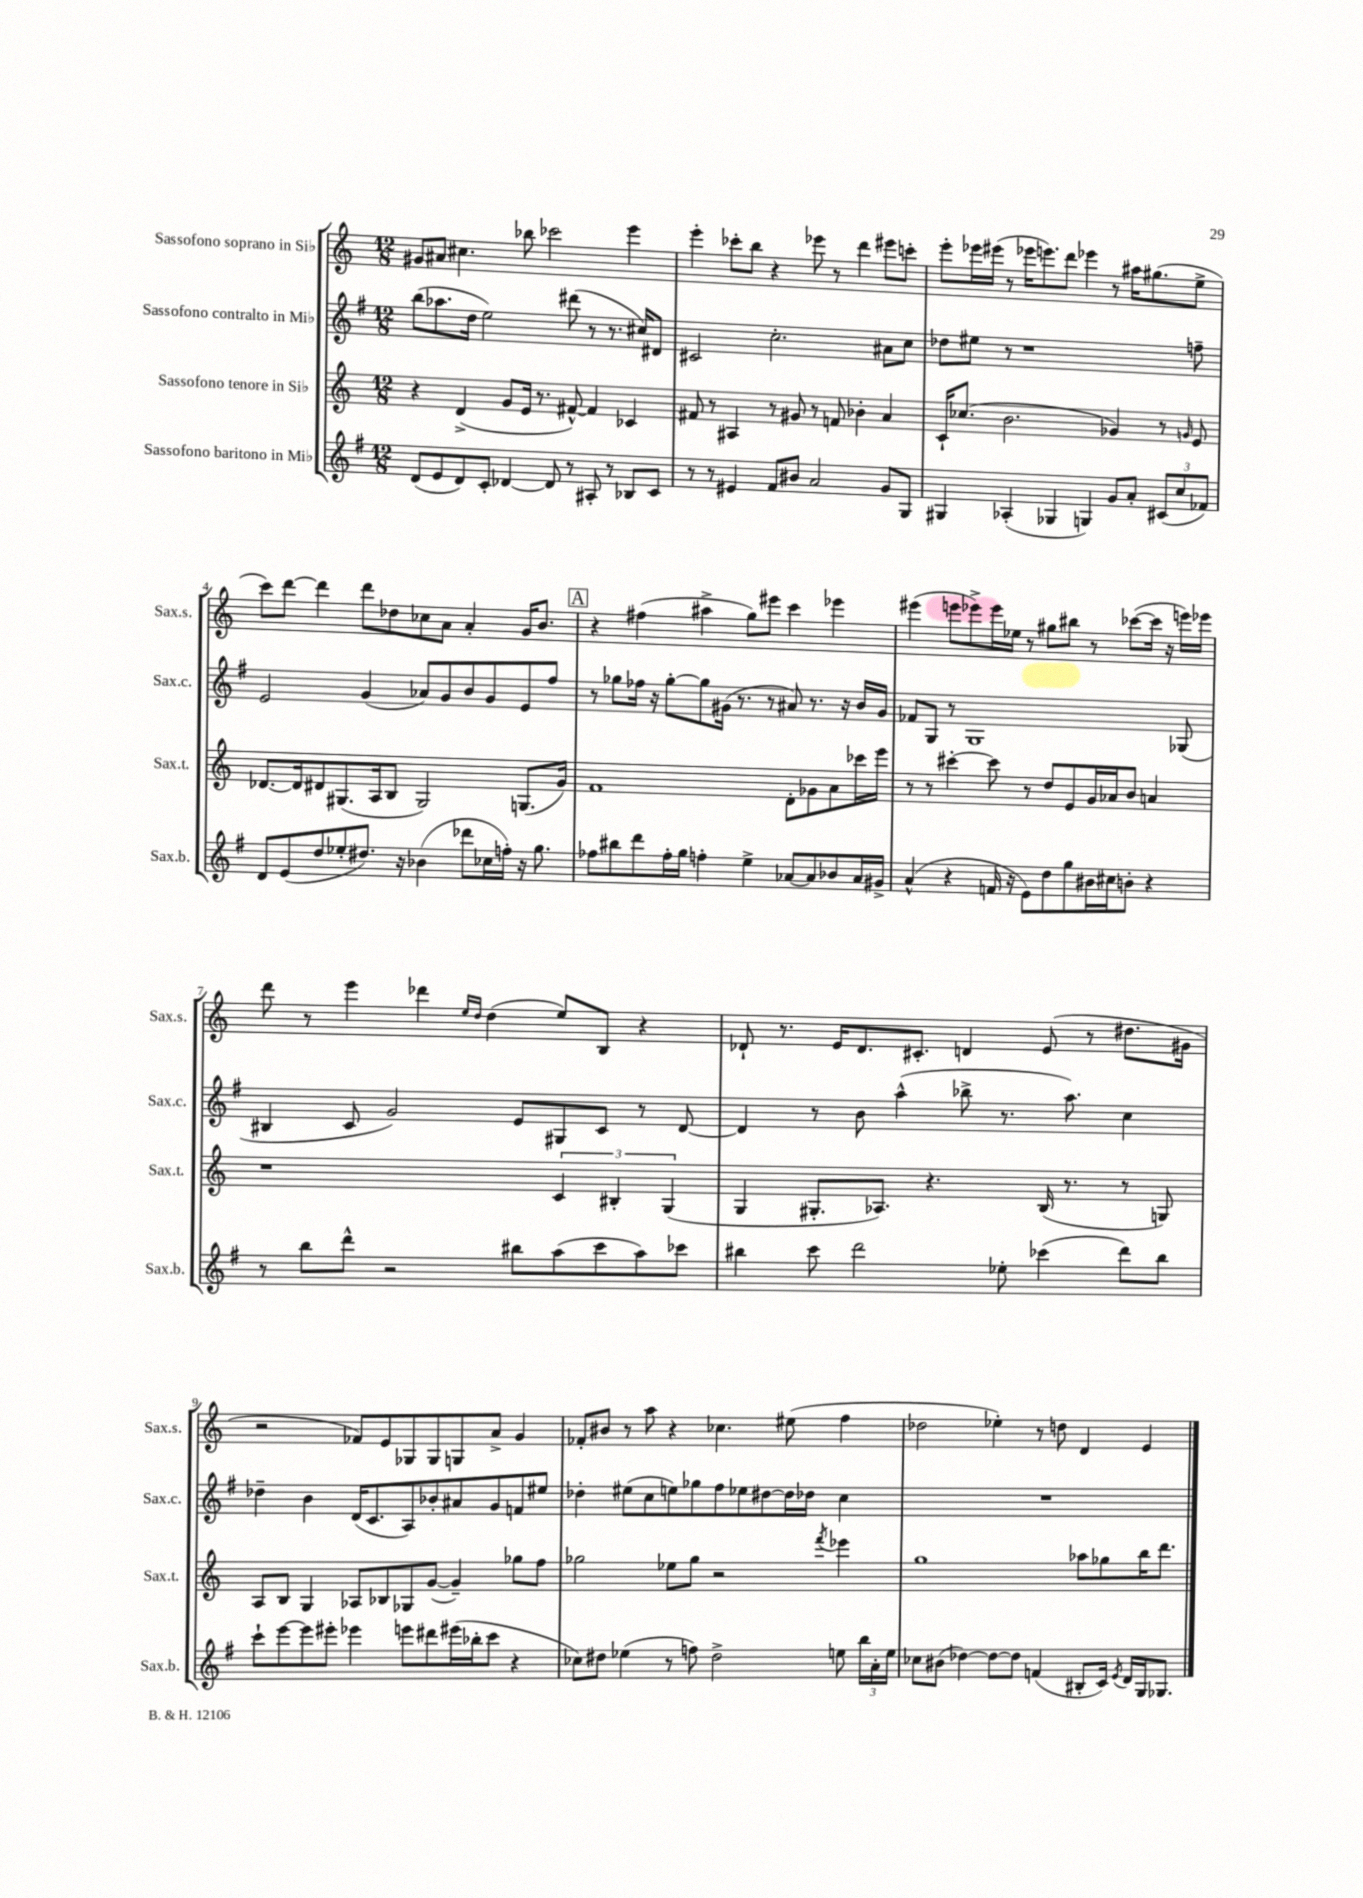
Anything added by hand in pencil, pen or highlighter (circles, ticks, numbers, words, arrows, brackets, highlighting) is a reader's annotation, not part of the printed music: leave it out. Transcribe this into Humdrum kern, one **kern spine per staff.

**kern	**kern	**kern	**kern
*staff4	*staff3	*staff2	*staff1
*clefG2	*clefG2	*clefG2	*clefG2
*k[f#]	*k[]	*k[f#]	*k[]
*M12/8	*M12/8	*M12/8	*M12/8
(8d	4r	(8bb	8g#
8e	.	8.aa-	8a#
8d)	(4d^	.	4.cc#
.	.	16dd	.
8c'	.	2ee)	.
[4d-	8g	.	.
.	16e	.	8bb-
.	8.r	.	.
8d-]	.	.	2ccc-
8r	[8f#^^)	(8ddd#	.
8A#'	4f#]	8r	.
8r	.	8.r	.
8B-	4c-	.	4eee
.	.	16cc#)	.
8c	.	8d#	.
=	=	=	=
8r	8f#	2c#	4eee'
8r	8r	.	.
4e#	4A#	.	8ccc-'
.	.	.	8bb
8f#	8r	2.cc'	4r
8b#	8g#	.	.
2a	8r	.	8eee-
.	8f	.	8r
.	4b-'	.	4ddd
8g	4a	8a#	8eee#
8G	.	8cc	8ccc'
=	=	=	=
4G#	16c`	8dd-	8eee'
.	(8.cc-	.	.
.	.	8ee#	16eee-
.	.	.	(16eee#
(4A-'	2.b	8r	8r
.	.	1r	16eee-
.	.	.	8.eee)
4G-	.	.	.
.	.	.	8ddd
4G)	.	.	4eee-
8g	4g-)	.	8r
8a'	.	.	16aa#
.	.	.	(8.gg#
(12c#	8r	.	.
12cc	.	.	.
.	16qqg	.	.
.	8e	8ff~	8ee^
12f-)	.	.	.
=	=	=	=
8d	[8.d-	2e	8ccc)
(8e	.	.	[8ddd
.	16d-]	.	.
8dd	8d#	.	4ddd]
8ee-'	(8.G#	.	.
8.dd#)	.	(4g	8ddd
.	16A	.	.
.	8B	.	8dd-
16r	.	.	.
(4b-	2G#)	8a-)	8cc-
.	.	8g	8a
8ddd-	.	8b	4a'
16cc-	.	8g	.
16ff')	.	.	.
16r	(8.G	8e	16g
8.gg	.	.	8.b
.	.	8ff#	.
.	16g)	.	.
=	=	=	=
8ff-	1f	8r	4r
8bb#	.	8gg-	.
8ddd	.	16ff-	(4ff#
.	.	16r	.
16ff-'	.	[8gg-'	.
16gg	.	.	.
4ff'	.	8gg-]	4aa#^
.	.	(16g#	.
.	.	8.r	.
4ee^	.	.	8gg)
.	.	8r	8eee#
[8a-	8d'	8a#)	4ccc
8a-]	8g-	8.r	.
8b-	8a	.	4eee-
.	.	16r	.
16a-	16ccc-	16b	.
16g#^	16eee	16g#	.
=	=	=	=
(4a^^	8r	8f-	(4eee#
.	8r	8G	.
4r	[4ccc#'	8r	8eee
.	.	1G	8eee-^)
16f	8ccc#]	.	16eee-
16r	.	.	16ee-
8e)	8r	.	8r
8dd	8dd	.	8gg#
8gg	8e	.	8bb#
16b#	16g	.	8r
16cc#	16a-	.	.
8b'	8b	.	([8ccc-
4r	4a	.	16ccc-]
.	.	.	16r
.	.	(8G-	16eee)
.	.	.	16eee-
=	=	=	=
8r	1r	4B#	8ddd
8bb	.	.	8r
8ddd^^	.	8c	4eee
2r	.	2g)	.
.	.	.	4ddd-
.	.	.	16qqee
.	.	.	16qqdd
.	.	.	(4dd
8bb#	.	8e	.
(8aa	6c	8G#	8ee)
8ccc	.	8c	8B
.	6B#'	.	.
8aa)	.	8r	4r
.	(6G	.	.
8ccc-	.	[8d	.
=	=	=	=
4bb#	4G	4d]	8d-`
.	.	.	8.r
8ccc	8.G#'	8r	.
.	.	.	16e
2ddd	.	8b	8.d-
.	8.A-)	.	.
.	.	(4aa^^	.
.	.	.	8.c#'
.	4.r	.	.
.	.	8bb-^	4d
8ee-'	.	8.r	.
(4ccc-	(16B	.	(8e
.	8.r	8.aa)	.
.	.	.	8r
8ddd)	8r	4cc	8.dd#
8bb#	8G)	.	.
.	.	.	16g#
=	=	=	=
8ccc`	8A	4dd-~	2r
[8eee	8B	.	.
8eee]	4G	4b	.
8eee#'	.	.	.
4eee-	8A-	(16d	8f-)
.	.	8.c	.
.	8B-	.	8e
8eee	8G-	8A)	8G-
8ddd#	([8g	8b-'	8G-
(16eee#	4g~])	8a#	8G
16bb-'	.	.	.
8ccc	.	8g	8a^
4r	8gg-	8f	4g
.	8ff	8ee#	.
=	=	=	=
8cc-)	2gg-	4dd-'	8f-'
8dd#	.	.	8b#
(4ee-	.	(8ee#	8r
.	.	8cc	8aa
8r	8ee-	8ee)	4r
8ff)	8gg-	8gg-	.
2dd#^	2r	8ff#	4.cc-
.	.	8ee-	.
.	.	[8dd#	.
.	.	16dd#]	(8ee#
.	.	16dd-	.
.	8qfff	.	.
8ee	4eee-	4cc	4ff
24bb	.	.	.
24a'	.	.	.
24ee	.	.	.
=	=	=	=
8cc-	1gg	1.r	2dd-
(8b#	.	.	.
[4dd-)	.	.	.
8dd-_	.	.	4ee-')
8dd-]	.	.	.
(4f	.	.	8r
.	.	.	8dd
8B#'	8aa-	.	4d
16c)	8gg-	.	.
8qe	.	.	.
16d	.	.	.
16G	16bb	.	4e
8.G-	8.ddd	.	.
==	==	==	==
*-	*-	*-	*-
